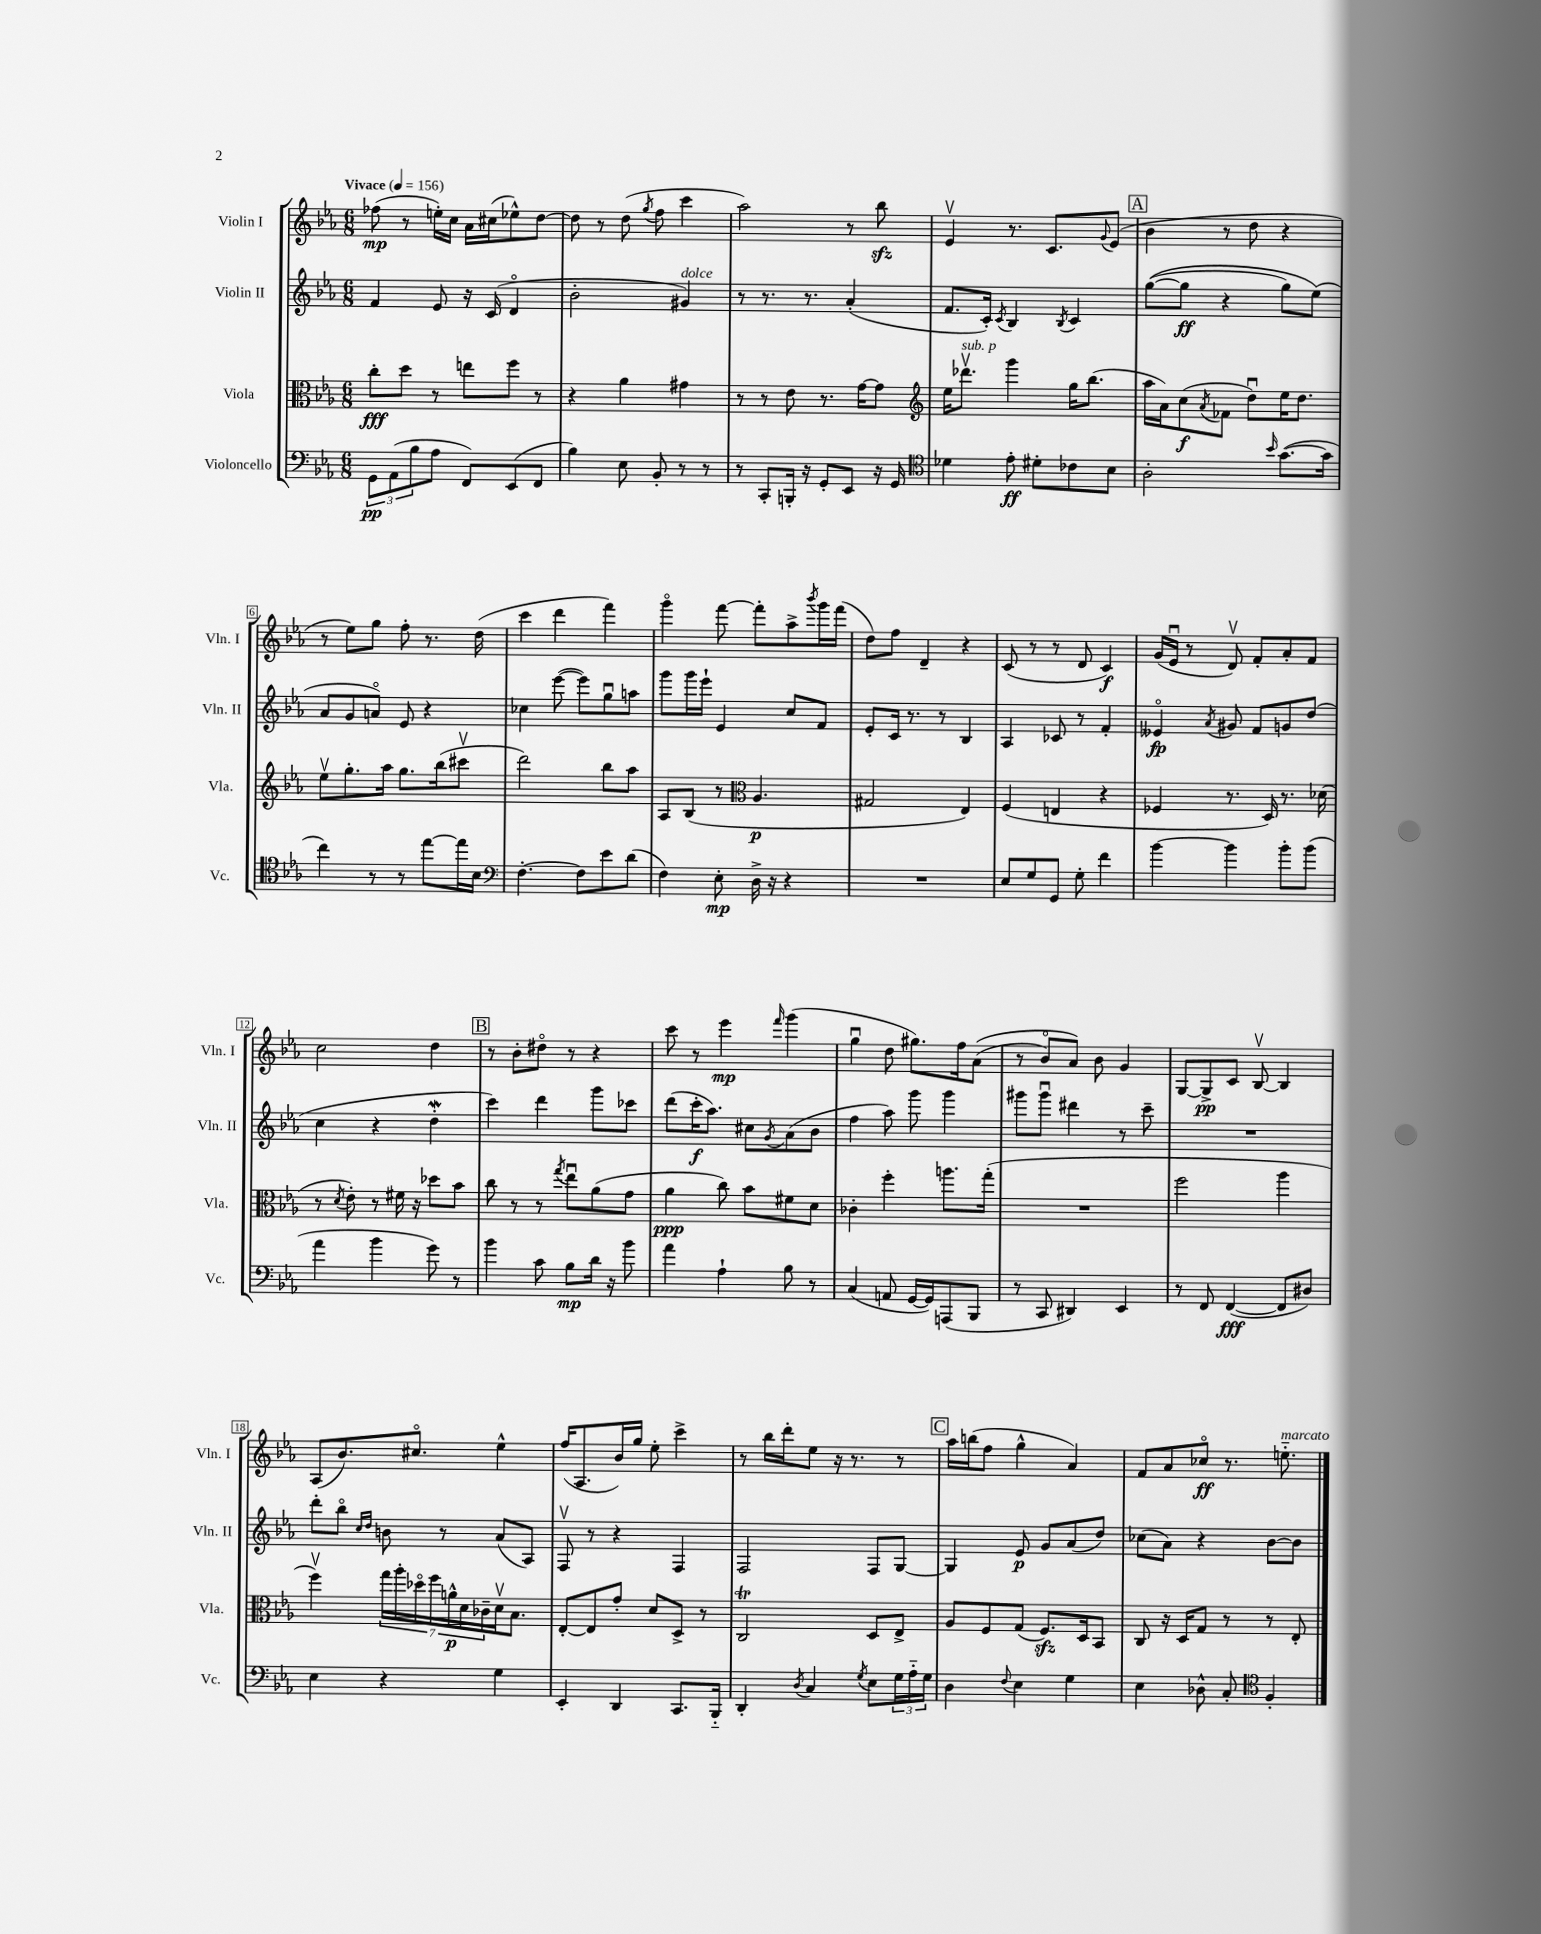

**kern	**dynam	**kern	**dynam	**kern	**dynam	**kern	**dynam
*part4	*part4	*part3	*part3	*part2	*part2	*part1	*part1
*staff4	*staff4	*staff3	*staff3	*staff2	*staff2	*staff1	*staff1
*I"Violoncello	*	*I"Viola	*	*I"Violin II	*	*I"Violin I	*
*I'Vc.	*	*I'Vla.	*	*I'Vln. II	*	*I'Vln. I	*
*clefF4	*	*clefC3	*	*clefG2	*	*clefG2	*
*k[b-e-a-]	*	*k[b-e-a-]	*	*k[b-e-a-]	*	*k[b-e-a-]	*
*M6/8	*	*M6/8	*	*M6/8	*	*M6/8	*
*MM156	*	*MM156	*	*MM156	*	*MM156	*
=1	=1	=1	=1	=1	=1	=1	=1
!	!	!	!	!	!	!LO:TX:a:B:t=Vivace	!
12GG\L	pp	8cc'\L	fff	4f/	.	(8ff-X\	mp
(12AA-\	.	.	.	.	.	.	.
.	.	8dd\J	.	.	.	8r	.
12B-\	.	.	.	.	.	.	.
8A-\J	.	8r	.	8e-/	.	16een'\LL)	.
.	.	.	.	.	.	16cc\JJ	.
8FF/L)	.	8een\L	.	16r	.	16a-\LL	.
.	.	.	.	(16c/	.	(16cc#X\J	.
(8EE-/	.	8ff\J	.	4d/	.	8ee-X^^\)	.
8FF/J	.	8r	.	.	.	[8dd\J	.
=2	=2	=2	=2	=2	=2	=2	=2
4B-\)	.	4r	.	2b-'\	.	8dd\]	.
.	.	.	.	.	.	8r	.
8E-\	.	4a-\	.	.	.	(8dd\	.
.	.	.	.	.	.	8qgg/	.
8BB-'/	.	.	.	.	.	8ff\	.
!	!	!	!	!LO:TX:a:i:t=dolce	!	!	!
8r	.	4g#X\	.	4g#X/)	.	4ccc\	.
8r	.	.	.	.	.	.	.
=3	=3	=3	=3	=3	=3	=3	=3
8r	.	8r	.	8r	.	2aa-\)	.
8CC'/L	.	8r	.	8.r	.	.	.
16BBBn'/Jk	.	8e-\	.	.	.	.	.
16r	.	.	.	8.r	.	.	.
8GG'/L	.	8.r	.	.	.	.	.
8EE-/J	.	.	.	(4a-'/	.	8r	.
.	.	[16g\KL	.	.	.	.	.
16r	.	8g\J]	.	.	.	8bb-zz\	.
16GG/	.	.	.	.	.	.	.
=4	=4	=4	=4	=4	=4	=4	=4
*clefC4	*	*clefG2	*	*	*	*	*
4d-X\	.	16ee-\KL	.	8.f/L	.	4e-v/	.
!	!	!LO:TX:a:i:t=sub. p	!	!	!	!	!
.	.	8.ddd-Xv\J	.	.	.	.	.
.	.	.	.	16c'/Jk)	.	.	.
.	.	.	.	8qc/	.	.	.
8e-'\	ff	4ggg\	.	4B-/	.	8.r	.
8d#X'\L	.	.	.	.	.	.	.
.	.	.	.	.	.	8.c/L	.
.	.	.	.	8qB-/	.	.	.
8c-X\	.	16gg\KL	.	4c/	.	.	.
.	.	(8.bb-\J	.	.	.	.	.
.	.	.	.	.	.	8qqg/	.
8B-\J	.	.	.	.	.	(8e-/J	.
!!LO:REH:place=s1:t=A
=5	=5	=5	=5	=5	=5	=5	=5
2A-'\	.	16aa-\LL	.	(([8gg\L	.	4b-\	.
.	.	16a-\J)	.	.	.	.	.
.	.	(8cc\	f	8gg\J]	ff	.	.
.	.	8qa-/	.	.	.	.	.
.	.	8f-X\J	.	4r	.	8r	.
.	.	8ddu\L)	.	.	.	8dd\	.
16qqb-/	.	.	.	.	.	.	.
([8.g\L	.	16ee-\K	.	8gg\L)	.	4r	.
.	.	8.dd\J	.	.	.	.	.
.	.	.	.	(8ee-\J)	.	.	.
16g\Jk]	.	.	.	.	.	.	.
!!LO:LB:g=z
=6	=6	=6	=6	=6	=6	=6	=6
4cc\)	.	8ee-v\L	.	8a-/L	.	8r	.
.	.	8.gg'\	.	8g/	.	8ee-\L)	.
8r	.	.	.	8an/J)	.	8gg\J	.
.	.	16aa-\Jk	.	.	.	.	.
8r	.	8.gg\L	.	8e-/	.	8ff'\	.
[8ee-\L	.	.	.	4r	.	8.r	.
.	.	(16bb-\k	.	.	.	.	.
16ee-\L]	.	8ccc#Xv\J	.	.	.	.	.
16B-\JJ	.	.	.	.	.	(16dd\	.
=7	=7	=7	=7	=7	=7	=7	=7
*clefF4	*	*	*	*	*	*	*
[4.F'\	.	2ddd\)	.	4cc-X\	.	4ccc\	.
.	.	.	.	([8eee-\	.	4ddd\	.
8F\L]	.	.	.	8eee-\L])	.	.	.
8e-\	.	8bb-\L	.	8ggu\	.	4fff\)	.
(8d\J	.	8aa-\J	.	8aan\J	.	.	.
=8	=8	=8	=8	=8	=8	=8	=8
4F\)	.	8A-/L	.	8ggg\L	.	4ggg\	.
.	.	(8B-/J	.	16ggg\L	.	.	.
.	.	.	.	16eee-`\JJ	.	.	.
8E-'\	mp	8r	.	4e-/	.	[8fff\	.
*	*	*clefC3	*	*	*	*	*
16D^\	.	4.A-/	p	.	.	8fff'\L]	.
16r	.	.	.	.	.	.	.
4r	.	.	.	8cc/L	.	8aa-^\	.
.	.	.	.	.	.	8qbbb-/	.
.	.	.	.	8f/J	.	16ggg\L	.
.	.	.	.	.	.	(16fff\JJ	.
=9	=9	=9	=9	=9	=9	=9	=9
2.r	.	2G#X/	.	8e-'/L	.	8dd\L)	.
.	.	.	.	16c/Jk	.	8ff\J	.
.	.	.	.	8.r	.	.	.
.	.	.	.	.	.	4d~/	.
.	.	.	.	8r	.	.	.
.	.	4E-/)	.	4B-/	.	4r	.
=10	=10	=10	=10	=10	=10	=10	=10
8E-/L	.	(4F/	.	4A-/	.	(8c/	.
8G/	.	.	.	.	.	8r	.
8GG/J	.	4En/	.	8c-X/	.	8r	.
8G'\	.	.	.	8r	.	8d/	.
4f\	.	4r	.	4f'/	.	4c/)	f
=11	=11	=11	=11	=11	=11	=11	=11
[4b-\	.	4F-X/	.	4e--X/	fp	(16g/LL	.
.	.	.	.	.	.	16e-u/JJ	.
.	.	.	.	.	.	8r	.
.	.	.	.	8qa-/	.	.	.
4b-\]	.	8.r	.	8g#X/	.	8dv/)	.
.	.	.	.	8f/L	.	8f'/L	.
.	.	16D/)	.	.	.	.	.
8b-'\L	.	8.r	.	8gn/	.	8a-'/	.
(8b-\J	.	.	.	(8dd/J	.	8f/J	.
.	.	(16d-X\	.	.	.	.	.
!!LO:LB:g=z
=12	=12	=12	=12	=12	=12	=12	=12
4a-\	.	8r	.	4cc\	.	2cc\	.
.	.	8qd/	.	.	.	.	.
.	.	8e-'\)	.	.	.	.	.
4b-\	.	8r	.	4r	.	.	.
.	.	16f#X\	.	.	.	.	.
.	.	16r	.	.	.	.	.
8g\)	.	8dd-X\L	.	4ddW'\	.	4dd\	.
8r	.	8b-\J	.	.	.	.	.
!!LO:REH:place=s1:t=B
=13	=13	=13	=13	=13	=13	=13	=13
4b-\	.	8cc\	.	4ccc\)	.	8r	.
.	.	8r	.	.	.	8b-'\L	.
8c\	.	8r	.	4ddd\	.	8dd#X\J	.
.	.	8qgg/	.	.	.	.	.
8B-\L	mp	8ee-u\L	.	.	.	8r	.
16d\Jk	.	(8a-\	.	8ggg\L	.	4r	.
16r	.	.	.	.	.	.	.
8b-\	.	8g\J	.	8ccc-X\J	.	.	.
=14	=14	=14	=14	=14	=14	=14	=14
4a-\	.	4a-\	ppp	(8ddd\L	.	8ccc\	.
.	.	.	.	16ccc'\K	f	8r	.
.	.	.	.	8.aa-\J)	.	.	.
4A-`\	.	8cc\)	.	.	.	4eee-\	mp
.	.	8b-\L	.	8cc#X\L	.	.	.
.	.	.	.	8qg/	.	16qqfff/	.
8B-\	.	8f#X\	.	(8a-\	.	(4ggg\	.
8r	.	8d\J	.	8b-\J	.	.	.
=15	=15	=15	=15	=15	=15	=15	=15
(4C/	.	4c-X'\	.	4ff\	.	4ggu\	.
8AAn/	.	4ff'\	.	8aa-\)	.	8dd\	.
[16GG/LL	.	.	.	8ggg\	.	8.gg#X\L)	.
16GG/J])	.	.	.	.	.	.	.
(8AAAn/	.	8.aan\L	.	4ggg\	.	.	.
.	.	.	.	.	.	16ff\k	.
8BBB-/J	.	.	.	.	.	((8a-\J	.
.	.	(16gg'\Jk	.	.	.	.	.
=16	=16	=16	=16	=16	=16	=16	=16
8r	.	2.r	.	8ggg#X\L	.	8r	.
8CC/	.	.	.	8ggg#u\J	.	8b-/L)	.
4DD#X/)	.	.	.	4ddd#X\	.	8a-/J)	.
.	.	.	.	.	.	8b-\	.
4EE-/	.	.	.	8r	.	4g/	.
.	.	.	.	8ccc~\	.	.	.
=17	=17	=17	=17	=17	=17	=17	=17
8r	.	2ff\	.	2.r	.	[8G/L	.
8FF/	.	.	.	.	.	8G^/]	pp
([4FF/	fff	.	.	.	.	8c/J	.
.	.	.	.	.	.	[8B-v/	.
8FF/L]	.	4aa-\	.	.	.	4B-/]	.
8D#X/J)	.	.	.	.	.	.	.
!!LO:LB:g=z
=18	=18	=18	=18	=18	=18	=18	=18
4E-\	.	4ffv\)	.	8ddd'\L	.	(8A-/L	.
.	.	.	.	8bb-\J	.	8.b-/)	.
.	.	.	.	16qqcc/LL	.	.	.
.	.	.	.	16qqdd/JJ	.	.	.
4r	.	28gg\LL	.	8bn\	.	.	.
.	.	28aa-'\	.	.	.	.	.
.	.	.	.	.	.	8.cc#X/J	.
.	.	28dd-X\	.	.	.	.	.
.	.	28ff\	.	.	.	.	.
.	.	.	.	8r	.	.	.
.	.	28an^^\	p	.	.	.	.
.	.	28d\	.	.	.	.	.
.	.	28c-X~\	.	.	.	.	.
4G\	.	16dv\J	.	(8a-/L	.	4ee-^^\	.
.	.	8.B-\J	.	.	.	.	.
.	.	.	.	8A-/J)	.	.	.
=19	=19	=19	=19	=19	=19	=19	=19
4EE-'/	.	[8E-'/L	.	8Fv/	.	(16ff/KL	.
.	.	.	.	.	.	8.A-/	.
.	.	8E-/]	.	8r	.	.	.
4DD/	.	8g'/J	.	4r	.	16b-/L)	.
.	.	.	.	.	.	16gg/JJ	.
.	.	8d/L	.	.	.	8ee-'\	.
8.CC/L	.	8D^/J	.	4F/	.	4ccc^\	.
.	.	8r	.	.	.	.	.
16BBB-/Jk	.	.	.	.	.	.	.
=20	=20	=20	=20	=20	=20	=20	=20
4DD'/	.	2CT/	.	2F/	.	8r	.
.	.	.	.	.	.	16bb-\LL	.
.	.	.	.	.	.	16ddd'\J	.
8qD/	.	.	.	.	.	.	.
4C/	.	.	.	.	.	8ee-\J	.
.	.	.	.	.	.	16r	.
.	.	.	.	.	.	8.r	.
8qG/	.	.	.	.	.	.	.
8E-\L	.	8D/L	.	8F/L	.	.	.
24G\L	.	8E-^/J	.	[8G/J	.	8r	.
24A-\	.	.	.	.	.	.	.
24G\JJ	.	.	.	.	.	.	.
!!LO:REH:place=s1:t=C
=21	=21	=21	=21	=21	=21	=21	=21
4D\	.	8A-/L	.	4G/]	.	16aa-\LL	.
.	.	.	.	.	.	(16bbn\J	.
.	.	8F/	.	.	.	8ff\J	.
8qqF/	.	.	.	.	.	.	.
4E-\	.	(8G/J	.	8e-/	p	4gg^^\	.
.	.	8.Fzz/L)	.	8g/L	.	.	.
4G\	.	.	.	(8a-/	.	4a-/)	.
.	.	16D/k	.	.	.	.	.
.	.	8BB-/J	.	8dd/J)	.	.	.
=22	=22	=22	=22	=22	=22	=22	=22
4E-\	.	8C/	.	(8cc-X\L	.	8f/L	.
.	.	16r	.	8a-\J)	.	8a-/	.
.	.	16D/KL	.	.	.	.	.
8D-X^^\	.	8G/J	.	4r	.	8cc-X/J	ff
8C'/	.	8r	.	.	.	8.r	.
*clefC4	*	*	*	*	*	*	*
4F'/	.	8r	.	[8b-\L	.	.	.
!	!	!	!	!	!	!LO:TX:a:i:t=marcato	!
.	.	.	.	.	.	8.een\	.
.	.	8E-'/	.	8b-\J]	.	.	.
==	==	==	==	==	==	==	==
*-	*-	*-	*-	*-	*-	*-	*-
